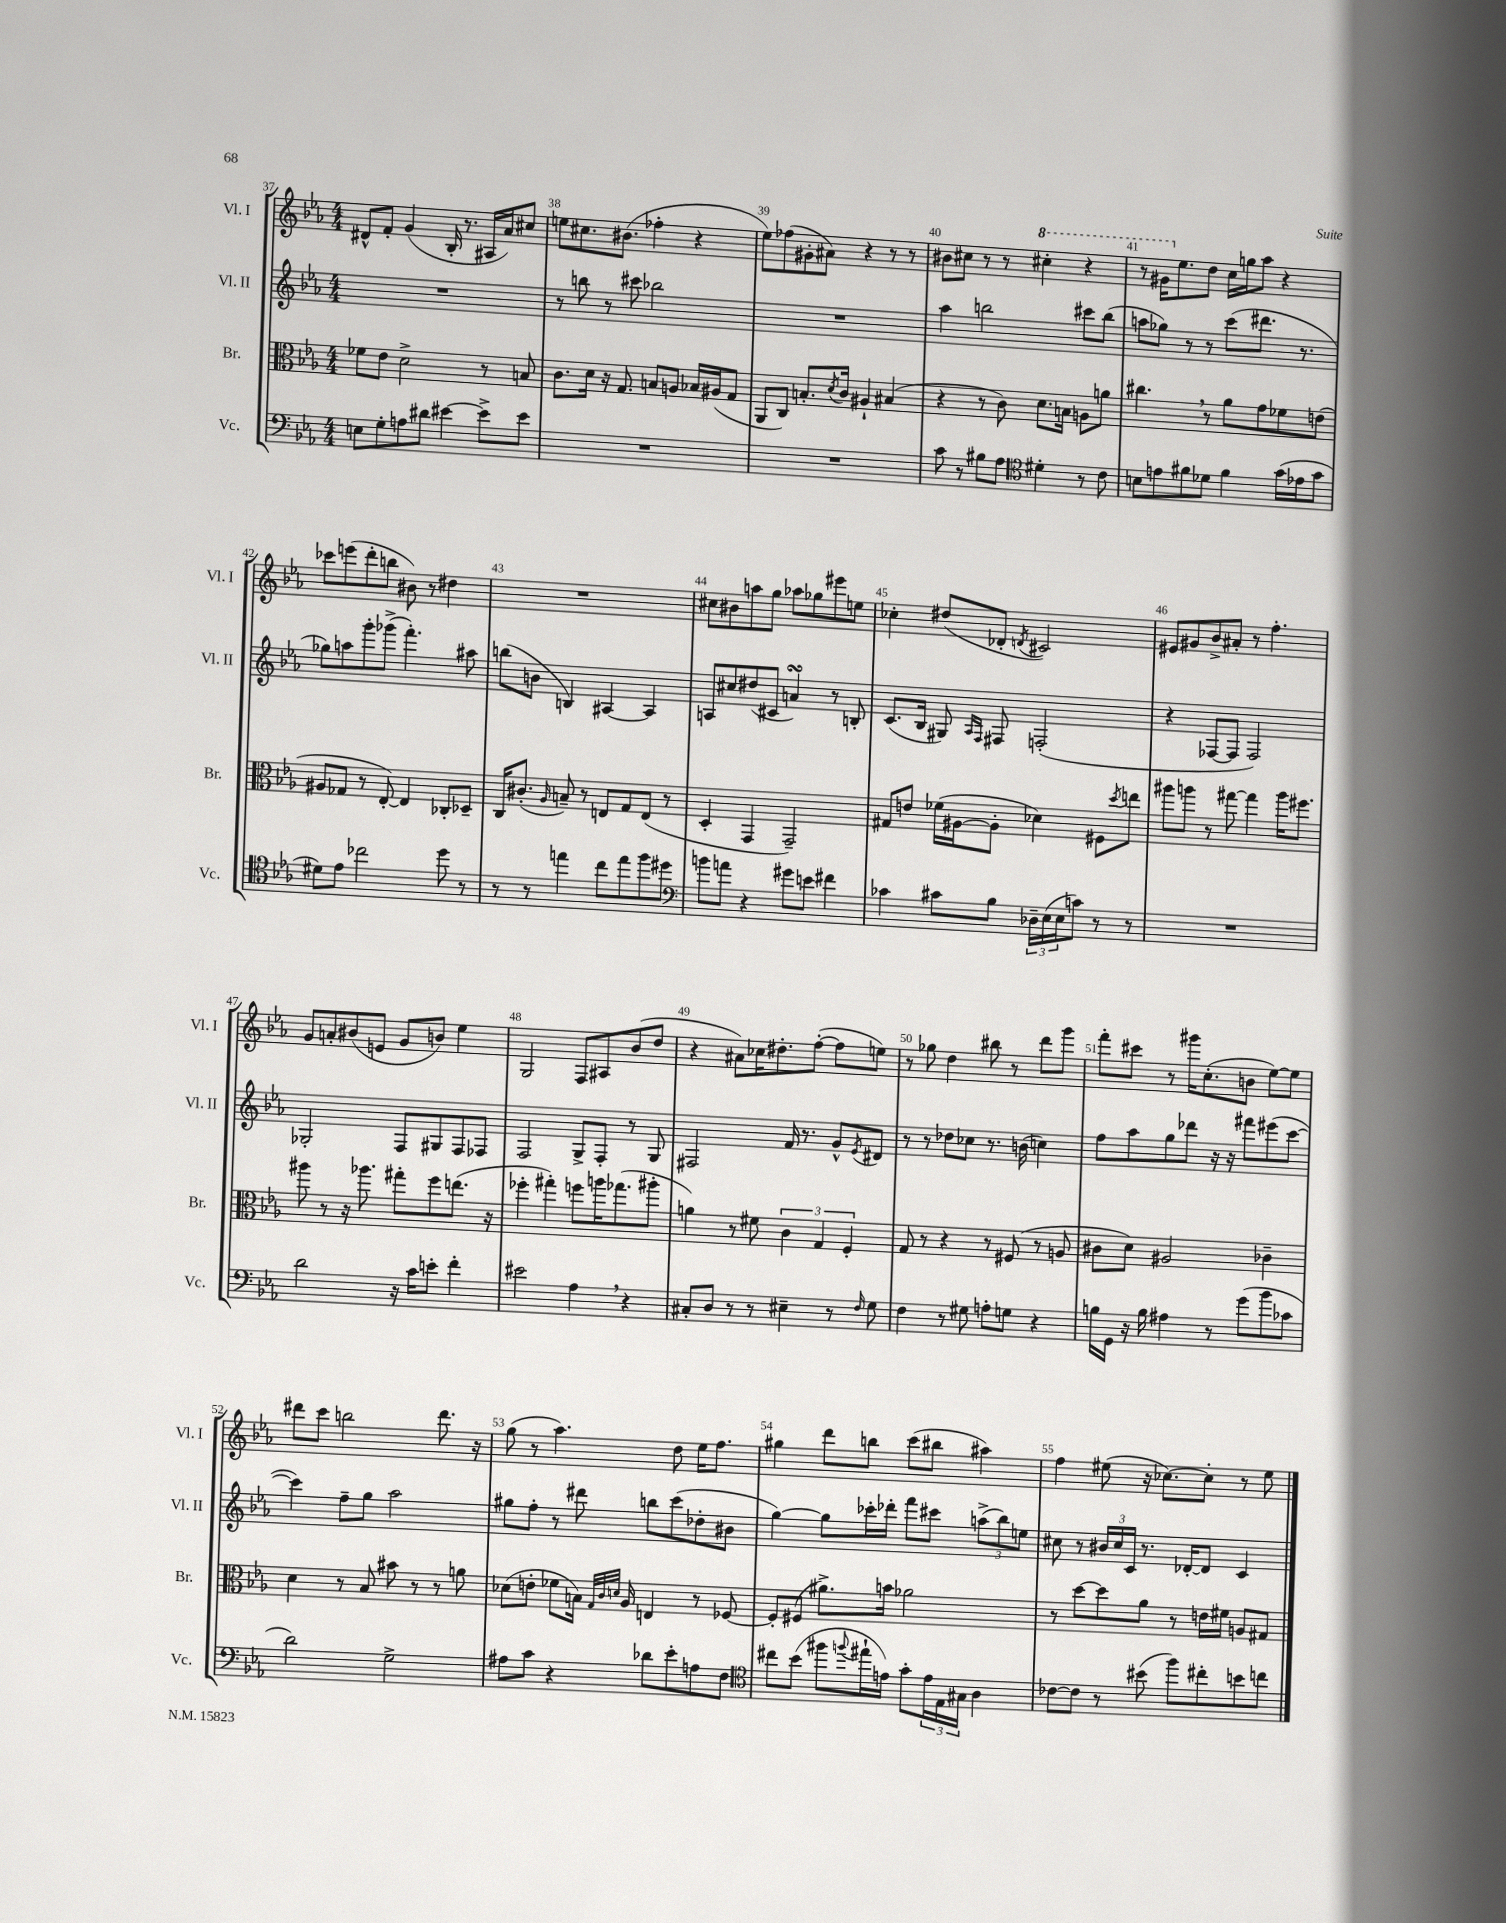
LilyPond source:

<<
\new StaffGroup <<
\new Staff = "s0" \with { instrumentName = "Vl. I" shortInstrumentName = "Vl. I" } {
    \clef treble \key ees \major \numericTimeSignature \time 4/4
    dis'8-^ f'8-. g'4( bes16-. r8. ais16 aes'16) cis''8 |
    e''8 cis''8. bis'8.( fes''4-. r4 |
    ees''8) fes''8( gis'8-. ais'8) r4 r8 r8 |
    bis'8 cis''8 r8 r8 \ottava #1 cis'''4-. r4 |
    r8 gis''16 \ottava #0 ees''8. d''8 c''16 g''16 aes''8 r4 |
    ces'''8 e'''8( d'''8-. b''8 bis'8) r8 dis''4 |
    R1 |
    cis''8 bis'8 a''8 g''8 aes''8 ges''8 eis'''8 e''8 |
    ces''4-. dis''8( des'8-. \acciaccatura { d'8 } cis'2) |
    eis'8 gis'8 bes'8-> ais'8-. r8 f''4.-. |
    g'8 a'8-. bis'8( e'8 g'8 b'8) ees''4 |
    g2 f8 ais8 bes'8( d''8 |
    r4 ais'8) ces''16 dis''8.-. f''8~-.( f''8 e''8) |
    r8 ges''8 d''4 bis''8 r8 d'''8 g'''8 |
    f'''8-. cis'''8 r8 gis'''16 c''8.-.( b'8 ees''8~) ees''8 |
    dis'''8 c'''8 b''2 dis'''8. r16 |
    g''8( r8 aes''4.) d''8 ees''16 f''8. |
    gis''4 d'''8 b''8 c'''8( bis''8 ais''4) |
    f''4 eis''8( r16 ces''8.~) ces''8-. r8 eis''8 \bar "|." |
}
\new Staff = "s1" \with { instrumentName = "Vl. II" shortInstrumentName = "Vl. II" } {
    \clef treble \key ees \major \numericTimeSignature \time 4/4
    R1 |
    r8 b''8 r8 cis'''8 bes''2 |
    R1 |
    aes''4 b''2 cis'''8 b''8( |
    a''8 ges''8) r8 r8 c'''8( dis'''8. r8. |
    ges''8) a''8 g'''8-. ges'''8->( f'''4.-.) ais''8 |
    b''8( b'8 b4) ais4~ ais4 |
    a8 cis''8 dis''8( cis'8 a'4\turn) r8 b8-. |
    c'8.( bes16 gis8) \grace { aes16 f16 } fis8 f2-.( |
    r4 fes8~ fes8 fes2) |
    ges2-. f8 gis8 f8 fes8 |
    f2 g8-> f8-. r8 g8 |
    fis2 f'16 r8. g'8-^ \acciaccatura { ees'8 } dis'8 |
    r8 r8 des''8 ces''8 r8. b'16( c''4) |
    f''8 aes''8 g''8 des'''8 r16 r16 fis'''8 eis'''8( c'''8~ |
    c'''4) f''8-- g''8 aes''2 |
    gis''8 f''8-. r8 dis'''8 b''8 c'''8( des''8-. bis'8 |
    g''4~) g''8 ces'''16-. des'''16-. f'''8 cis'''8 \tuplet 3/2 { a''8->( bes''8) e''8 } |
    cis''8 r8 \tuplet 3/2 { bis'16 cis''16 c'16 } r8. des'16~-. des'8 c'4 \bar "|." |
}
\new Staff = "s2" \with { instrumentName = "Br." shortInstrumentName = "Br." } {
    \clef alto \key ees \major \numericTimeSignature \time 4/4
    fes'8 ees'8 d'2-> r8 b8 |
    c'8. d'16 r16 g8. b8 a8 bes16 ais16( g8 |
    aes,8 c8) b8.-. \acciaccatura { d'8 } c'16 ais4-! bis4( |
    r4 r8 c'8) d'8. b16 a8 a'8 |
    cis''4. \breathe r8 aes'8 g'8 fes'8 e'8( |
    ais8 ges8 r8 ees8~-.) ees4 ces8-. des8-- |
    c16 cis'8.-.( \grace { aes16 } b8--) r8 e8 g8 e8( r8 |
    d4-. g,4 g,2--) |
    gis8 e'8 fes'16( ais16~ ais8-. des'4) fis8 \acciaccatura { d''8 } e''8 |
    ais''8 a''8 r8 gis''8~ gis''4 a''16 fis''8. |
    ais''8 r8 r16 aes''8. gis''8-. f''8 e''8.( r16 |
    fes''4-. gis''4-.) f''8 a''16 ges''8.( ais''8-. |
    a'4) r8 fis'8 \tuplet 3/2 { c'4 g4 f4-. } |
    g8 r8 r4 r8 fis8( r8 a8 |
    cis'8 d'8) ais2 ces'4-- |
    d'4 r8 bes8 bis'8 r8 r8 a'8 |
    des'8( e'8-. fes'8 b16) \grace { g32 c'32 d'32 } aes16 e4 r8 fes8~ |
    fes8-. fis8( ais'8.->) b'16 aes'2 |
    r8 d''8~ d''8 aes'8 r8 e'16 fis'16 a8 gis8 \bar "|." |
}
\new Staff = "s3" \with { instrumentName = "Vc." shortInstrumentName = "Vc." } {
    \clef bass \key ees \major \numericTimeSignature \time 4/4
    e8 g8-. a8 dis'8 eis'4~ eis'8-> eis'8 |
    R1 |
    R1 |
    c'8 r8 bis8 aes8 \clef tenor dis'4-. r8 c'8 |
    b8 e'8 fis'8 des'8 fis'4 g'16( ees'16 g'8 |
    dis'8) ees'8 ces''2 d''8 r8 |
    r8 r8 e''4 c''8 e''8 f''8 dis''8 |
    \clef bass b'8 a'8 r4 gis'8 e'8 fis'4 |
    ces'4 cis'8 bes8 \tuplet 3/2 { des16-- ees16( ees16 } c'8) r8 r8 |
    R1 |
    d'2 r16 c'16 e'8-. f'4-. |
    eis'2 aes4 \breathe r4 |
    cis8-. d8 r8 r8 eis4-- r8 \grace { f16 } g8 |
    f4 r8 gis8 a8-. g8 r4 |
    b16 g,16 r16 b16 ais4 r8 g'8( bes'8 ces'8 |
    d'2) g2-> |
    ais8 c'8 r4 des'8 ees'8-. a8 f8 |
    \clef tenor cis''8 bes'8( fis''8 \appoggiatura { f''8 } eis''16-! e'16) g'8-. \tuplet 3/2 { e'16 ees16 gis16 } aes4 |
    ces'8~ ces'8 r8 bis'8( f''8) cis''8-. b'8 c''8 \bar "|." |
}
>>
>>
\layout { \context { \Score currentBarNumber = #37 \override BarNumber.break-visibility = ##(#f #t #t) barNumberVisibility = #all-bar-numbers-visible } }
